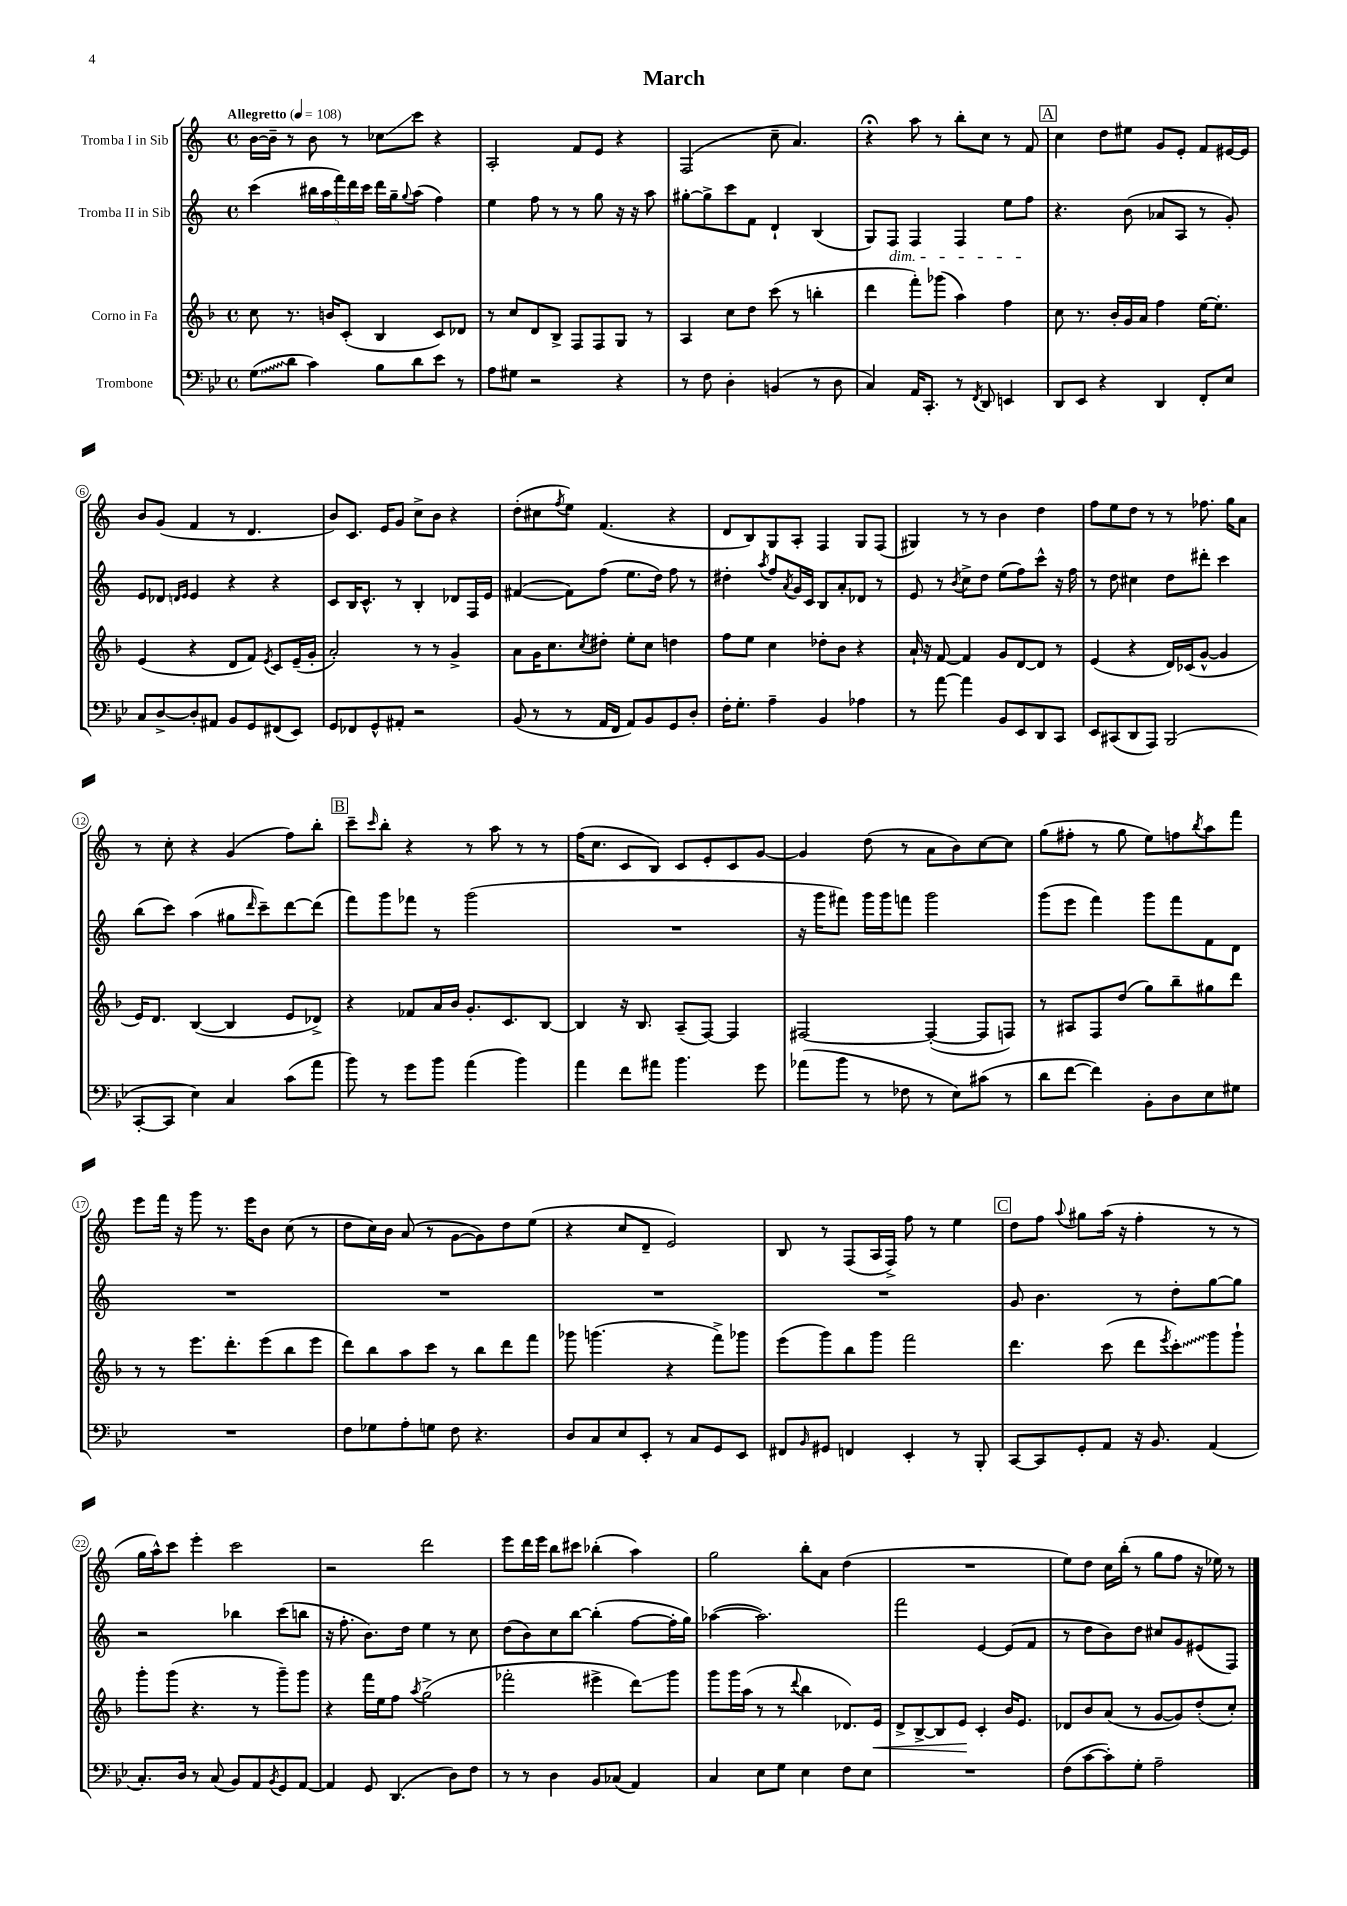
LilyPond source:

\header { title = "March" }
<<
\new StaffGroup <<
\new Staff = "s0" \with { instrumentName = "Tromba I in Sib" } {
    \clef treble \key c \major \defaultTimeSignature \time 4/4 \tempo "Allegretto" 4 = 108
    b'16~ b'16-- r8 b'8 r8 ces''8\glissando c'''8 r4 |
    a2-. f'8 e'8 r4 |
    f2( c''8-- a'4.) |
    r4\fermata a''8 r8 b''8-. c''8 r8 f'8 |
    \mark \markup { \box "A" } c''4 d''8 eis''8 g'8 e'8-. f'8 eis'16~ eis'16 |
    b'8 g'8( f'4 r8 d'4. |
    b'8) c'8. e'16 g'8 c''8-> b'8 r4 |
    d''8-.( cis''8 \acciaccatura { f''8 } e''8) f'4.( r4 |
    d'8 b8) g8 a8-. f4 g8 f8( |
    gis4) r8 r8 b'4 d''4 |
    f''8 e''8 d''8 r8 r8 fes''8. g''16 a'8 |
    r8 c''8-. r4 g'4( f''8) b''8-. |
    \mark \markup { \box "B" } c'''8-- \grace { c'''16 } b''8-. r4 r8 a''8 r8 r8 |
    f''16( c''8. c'8 b8) c'8 e'8-. c'8 g'8~ |
    g'4 d''8( r8 a'8 b'8) c''8~ c''8 |
    g''8( fis''8-. r8 g''8 e''8) f''8 \acciaccatura { b''8 } a''8 f'''8 |
    e'''8 f'''16 r16 g'''8 r8. e'''16 b'8 c''8( r8 |
    d''8 c''16) b'16 a'8( r8 g'8~ g'8) d''8 e''8( |
    r4 c''8 d'8-- e'2) |
    b8 r8 f8( a16 f16->) f''8 r8 e''4 |
    \mark \markup { \box "C" } d''8 f''8 \appoggiatura { a''8 } gis''8 a''16( r16 f''4-. r8 r8 |
    g''16 a''16-^) c'''8 e'''4-. c'''2 |
    r2 d'''2 |
    e'''8 d'''16 e'''16 b''8 cis'''8 bes''4-.( a''4) |
    g''2 b''8-. a'8 d''4( |
    R1 |
    e''8) d''8 c''16 b''16-.( r8 g''8 f''8 r16 ees''16) r8 \bar "|." |
}
\new Staff = "s1" \with { instrumentName = "Tromba II in Sib" } {
    \clef treble \key c \major \defaultTimeSignature \time 4/4
    c'''4( \tuplet 5/4 { bis''16 a''16 f'''16) d'''16 c'''16 } d'''16 g''16-- \appoggiatura { g''8 } a''8( f''4) |
    e''4 f''8 r8 r8 g''8 r16 r16 a''8 |
    gis''8~-. gis''8-> c'''8 f'8 d'4-! b4( |
    g8) f8\dim f4 f4 e''8 f''8\! |
    \mark \markup { \box "A" } r4. b'8( aes'8 a8 r8 g'8-.) |
    e'8 des'8 \grace { d'16 e'16 } e'4 r4 r4 |
    c'8 b16 c'8.-^ r8 b4-. des'8 f16 e'16 |
    fis'4~( fis'8) f''8( e''8. d''16) f''8 r8 |
    dis''4-. \acciaccatura { a''8 } f''8 \acciaccatura { a'8 } g'16 c'16 b8 a'8-. des'8 r8 |
    e'8 r8 \acciaccatura { b'8 } c''8-> d''8 e''8( f''8) c'''8-^ r16 f''16 |
    r8 d''8 cis''4 d''8 dis'''8-. c'''4 |
    b''8( c'''8) a''4( gis''8 \grace { d'''16 } c'''8--) d'''8~ d'''8( |
    \mark \markup { \box "B" } f'''8) g'''8 fes'''8 r8 g'''2( |
    R1 |
    r16 g'''16 fis'''8) g'''16 g'''16 f'''8 g'''2 |
    g'''8( e'''8 f'''4) g'''8 f'''8 f'8 d'8 |
    R1 |
    R1 |
    R1 |
    R1 |
    \mark \markup { \box "C" } g'8 b'4. r8 d''8-. g''8~ g''8 |
    r2 bes''4 c'''8( b''8 |
    r16 f''8.-. b'8.) d''16 e''4 r8 c''8 |
    d''8( b'8) c''8 b''8~ b''4-.( f''8~ f''16-. g''16) |
    aes''4~( aes''2.) |
    f'''2 e'4~ e'8( f'8 |
    r8 d''8 b'8) d''8 cis''8 g'8 eis'8( f8) \bar "|." |
}
\new Staff = "s2" \with { instrumentName = "Corno in Fa" } {
    \clef treble \key f \major \defaultTimeSignature \time 4/4
    c''8 r8. b'16 c'8-.( bes4 c'8) des'8 |
    r8 c''8 d'8 bes8-> f8 f8 g8 r8 |
    a4 c''8 d''8 c'''8( r8 b''4-. |
    d'''4 f'''8-.) ges'''8( a''4) f''4 |
    \mark \markup { \box "A" } c''8 r8. bes'16-. g'16 a'16 f''4 e''16~ e''8.-. |
    e'4( r4 d'8 f'8) \acciaccatura { e'8 } c'8 e'16--( g'16-. |
    a'2-.) r8 r8 g'4-> |
    a'8 g'16 c''8. \acciaccatura { c''8 } dis''8-. e''8-. c''8 d''4 |
    f''8 e''8 c''4 des''8-. bes'8 r4 |
    a'16-! r16 f'8~ f'4 g'8 d'8~ d'8 r8 |
    e'4( r4 d'16) ces'16( g'8~-^ g'4 |
    e'16) d'8. bes4~( bes4 e'8 des'8->) |
    \mark \markup { \box "B" } r4 fes'8 a'16 bes'16 g'8.-. c'8. bes8~ |
    bes4 r16 bes8. a8--( f8~) f4 |
    fis2~ fis4~-.( fis8 f8) |
    r8 ais8 f8 d''8( g''8) bes''8-- gis''8 d'''8 |
    r8 r8 e'''8. d'''8.-. e'''8( bes''8 e'''8 |
    d'''8) bes''8 a''8 c'''8 r8 bes''8 d'''8 f'''8 |
    ges'''8 g'''4.( r4 f'''8->) ges'''8 |
    e'''8( g'''8) bes''8 g'''8 f'''2 |
    \mark \markup { \box "C" } d'''4. c'''8( d'''8 \acciaccatura { e'''8 } \once \override Glissando.style = #'zigzag c'''8-.\glissando) g'''8 g'''8-! |
    g'''8-. g'''8( r4. r8 g'''8--) g'''8 |
    r4 f'''16 e''16 f''8 \acciaccatura { a''8 } g''2->( |
    fes'''2-. eis'''4-> d'''8\glissando) g'''8 |
    g'''8 g'''16 a''16( r8 r8 \appoggiatura { d'''8 } bes''4 des'8.) e'16\< |
    d'8-> bes8~-> bes8 e'8\! c'4-. bes'16 e'8. |
    des'8 bes'8 a'8( r8 g'8~ g'8) d''8-.( c''8-.) \bar "|." |
}
\new Staff = "s3" \with { instrumentName = "Trombone" } {
    \clef bass \key bes \major \defaultTimeSignature \time 4/4
    \once \override Glissando.style = #'zigzag g8\glissando( d'8 c'4) bes8 d'8 ees'8 r8 |
    a8 gis8 r2 r4 |
    r8 f8 d4-. b,4( r8 d8 |
    c4) a,16 c,8.-. r8 \acciaccatura { f,8 } d,8 e,4 |
    \mark \markup { \box "A" } d,8 ees,8 r4 d,4 f,8-. ees8 |
    c8 d8~-> d8-. ais,8 bes,8 g,8 fis,8( ees,8) |
    g,8 fes,8 g,8-^ ais,8-. r2 |
    bes,8( r8 r8 a,16 f,16 a,8) bes,8 g,8 d8-. |
    f16-. g8.-. a4-- bes,4 aes4 |
    r8 a'8~ a'4 bes,8 ees,8 d,8 c,8 |
    ees,8 cis,8( d,8 a,,8) bes,,2( |
    c,8~-. c,8 ees4) c4 c'8( a'8 |
    \mark \markup { \box "B" } bes'8) r8 g'8 bes'8 a'4( bes'4) |
    a'4 f'8 ais'8 bes'4. g'8 |
    aes'8( bes'8 r8 fes8 r8 ees8) cis'8( r8 |
    d'8 f'8~ f'4) bes,8-. d8 ees8 gis8 |
    R1 |
    f8 ges8 a8-. g8 f8 r4. |
    d8 c8 ees8 ees,8-. r8 c8 g,8 ees,8 |
    fis,8 \grace { bes,16 } gis,8 f,4 ees,4-. r8 bes,,8-. |
    \mark \markup { \box "C" } c,8~ c,8 g,8-. a,8 r16 bes,8. a,4( |
    c8.-.) d16 r8 c8( bes,8) a,8 \acciaccatura { bes,8 } g,8 a,8~ |
    a,4 g,8 d,4.( d8) f8 |
    r8 r8 d4 bes,8 ces8( a,4) |
    c4 ees8 g8 ees4 f8 ees8 |
    R1 |
    f8( c'8~ c'8-.) g8-. a2-- \bar "|." |
}
>>
>>
\layout { \context { \Score \override BarNumber.stencil = #(make-stencil-circler 0.1 0.3 ly:text-interface::print) } }
